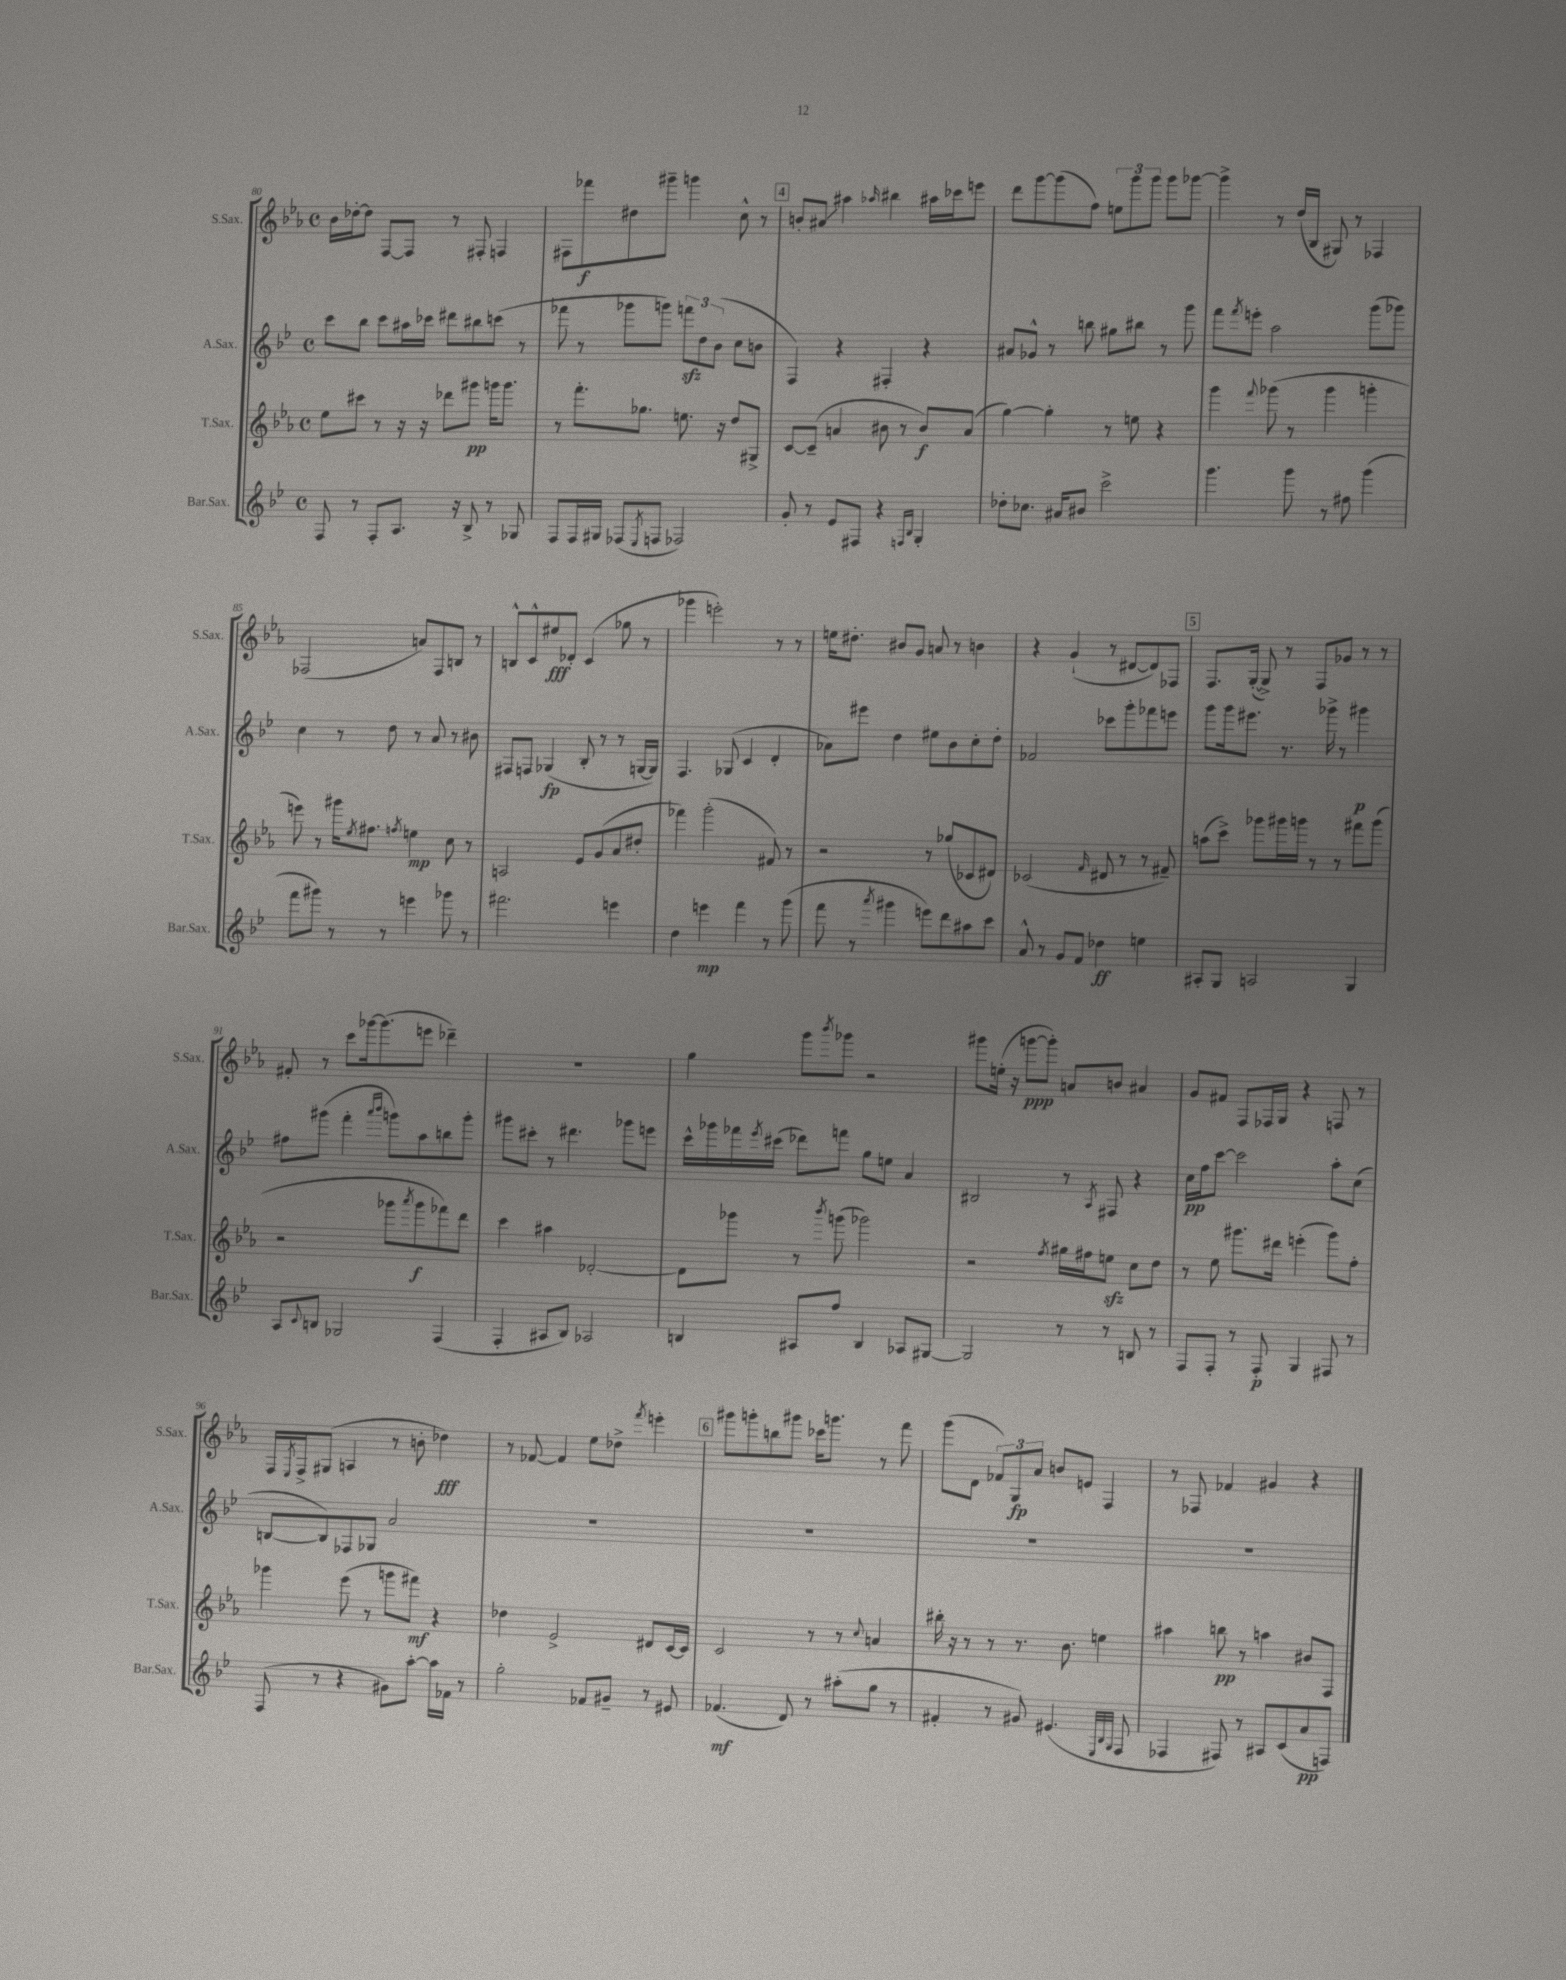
<<
\new StaffGroup <<
\new Staff = "s0" \with { instrumentName = "S.Sax." shortInstrumentName = "S.Sax." } {
    \clef treble \key ees \major \defaultTimeSignature \time 4/4
    bes'16 des''16~-. des''8 f8~ f8 r8 fis8-. f4 |
    fis8 fes'''8\f dis''8 gis'''8-- g'''4 c''8-^ r8 |
    \mark \markup { \box "4" } b'8-. ais'8\glissando ais''4 \grace { aes''16 } bis''4 ais''16 ces'''16 e'''8 |
    d'''8 g'''8~ g'''8( f''8) \tuplet 3/2 { e''8 g'''8 g'''8 } g'''8 ges'''8~ |
    ges'''4-> r8 d''16( bes16 gis8) r8 fes4 |
    fes2( a'8) fes8 b8 r8 |
    b8-^ c'8-^ eis''8\fff des'8-. c'4( ges''8 r8 |
    ges'''4 e'''2-.) r8 r8 |
    e''16 dis''8.-. bis'8 g'8 a'8 r8 b'4 |
    r4 g'4-!( r8 dis'8~ dis'8) fes8 |
    \mark \markup { \box "5" } f8. g16~-.( g8->) r8 f8 ges'8 r8 r8 |
    fis'8-. r8 c'''8 ges'''16~ ges'''8.( e'''8 des'''4--) |
    R1 |
    g''4 g'''8 \acciaccatura { bes'''8 } ges'''8 r2 |
    gis'''8 e''16-.( r16 g'''8~\ppp g'''8-.) a'8 b'8 ais'4 |
    g'8 fis'8 f8 fes16 g16 r4 f8 r8 |
    f16 \acciaccatura { ees8 } f16-> gis8( a4 r8 b'8-. des''4\fff) |
    r8 fes'8~ fes'4 ees''8 des''8-> \acciaccatura { f'''8 } e'''4-. |
    \mark \markup { \box "6" } gis'''8 g'''8-. b''8 gis'''8 ces'''16 g'''8. r8 f'''8 |
    g'''8( d'8 \tuplet 3/2 { fes'8) g8\fp aes'8 } b'8 e'8 f4 |
    r8 fes8 fes'4 gis'4 r4 \bar "|." |
}
\new Staff = "s1" \with { instrumentName = "A.Sax." shortInstrumentName = "A.Sax." } {
    \clef treble \key bes \major \defaultTimeSignature \time 4/4
    c'''8 bes''8 c'''8 ais''16 ces'''16 dis'''8 bis''8 c'''8( r8 |
    fes'''8 r8 ges'''8 g'''8) \tuplet 3/2 { f'''8\sfz d''8 bes'8( } c''8 b'8 |
    \mark \markup { \box "4" } f4) r4 fis4-. r4 |
    ais'8 ges'8-^ r8 b''8 gis''8 bis''8 r8 g'''8 |
    f'''8 \acciaccatura { f'''8 } e'''8-. a''2 g'''8( ges'''8) |
    c''4 r8 d''8 r8 a'8 r8 bis'8 |
    fis8 f8 ges4\fp( bes8-. r8 r8 g16~ g16) |
    f4. ges8( c'4 d'4-. |
    aes'8) eis'''8 d''4 eis''8 bes'8 c''8-. d''8-. |
    fes'2 ces'''8 g'''8-. fes'''8 e'''8 |
    \mark \markup { \box "5" } g'''8 g'''16 eis'''8. r8. ges'''16-> r8 gis'''4\p |
    fis''8 gis'''8( f'''4-. \grace { a'''16 bes'''16 } g'''8) a''8 b''8 g'''8-. |
    gis'''8 cis'''8-. r8 dis'''4. ges'''8 e'''8 |
    c'''16-^ ges'''16 fes'''16 \acciaccatura { ees'''8 } cis'''16( des'''8) f'''8 g''8 e''8 a'4 |
    bis2 r8 \acciaccatura { a8 } fis8 r4 |
    c''16\pp f''16 c'''8~ c'''2 a''8-. c''8( |
    b8~ b8) fes8 ges8 a'2 |
    R1 |
    \mark \markup { \box "6" } R1 |
    R1 |
    R1 \bar "|." |
}
\new Staff = "s2" \with { instrumentName = "T.Sax." shortInstrumentName = "T.Sax." } {
    \clef treble \key ees \major \defaultTimeSignature \time 4/4
    ees''8 cis'''8 r8 r16 r16 des'''8 gis'''8\pp g'''16 g'''8. |
    r8 f'''8.-. ges''8. e''8. r16 d''8 gis8-> |
    \mark \markup { \box "4" } c'8~ c'8--( a'4 bis'8 r8 bis'8\f) a'8( |
    g''4~) g''4-. r8 e''8 r4 |
    g'''4 \appoggiatura { f'''8 } ges'''8( r8 ges'''4 g'''4-. |
    e'''8) r8 gis'''16 \acciaccatura { ees''8 } fis''8. \acciaccatura { f''8 } e''4\mp c''8 r8 |
    a2 ees'8 g'8( aes'8 dis''8-. |
    fes'''4) g'''2-.( fis'8) r8 |
    r2 r8 ges''8( ces'8 dis'8) |
    ces'2( \grace { f'16 } dis'8 r8 r8 fis'8--) |
    \mark \markup { \box "5" } a''8( c'''8->) ges'''8 gis'''16 g'''16 r8 r8 fis'''8 g'''8( |
    r2 ges'''8 \acciaccatura { aes'''8 } ges'''8\f fes'''8) d'''8 |
    c'''4 ais''4 des'2~-. |
    des'8 ges'''8 r8 \acciaccatura { bes'''8 } g'''8( ges'''2) |
    r2 \acciaccatura { f''8 } gis''16 fis''16 e''8\sfz c''8 d''8 |
    r8 ees''8 gis'''8. dis'''16 e'''4-.( gis'''8) f''8-. |
    ges'''4 ees'''8( r8 g'''8 fis'''8\mf) r4 |
    des''4 ees'2-> dis'8 c'16~ c'16 |
    \mark \markup { \box "6" } c'2 r8 r8 \appoggiatura { c''8 } a'4 |
    bis''16-. r16 r8 r8 r8. bes'8. e''4 |
    ais''4 b''8\pp r8 a''4 bis'8 f8 \bar "|." |
}
\new Staff = "s3" \with { instrumentName = "Bar.Sax." shortInstrumentName = "Bar.Sax." } {
    \clef treble \key bes \major \defaultTimeSignature \time 4/4
    f8 r8 f8-. a8. r16 bes8-> r8 ges8 |
    f8 f16 gis16 fes8( \acciaccatura { ees8 } f8 fes2) |
    \mark \markup { \box "4" } g'8-. r8 ees'8 fis8 r4 \grace { f16 bes16 } g4-. |
    des''8-. ces''8. ais'16 bis'8 c'''2-> |
    g'''4. g'''8 r8 fis''8 g'''4( |
    f'''8 gis'''8) r8 r8 e'''4 ges'''8 r8 |
    fis'''2. e'''4 |
    d''4 e'''4\mp f'''4 r8 g'''8( |
    f'''8 r8 \acciaccatura { a'''8 } gis'''4 e'''8) d'''8 ais''8 c'''8 |
    a'8-^ r8 g'8 f'8 des''4\ff e''4 |
    \mark \markup { \box "5" } ais8-. g8 a2 g4 |
    a8 \appoggiatura { c'8 } b8 ges2 f4( |
    f4-. ais8 bes8) aes2 |
    b4 ais8 f''8 b4 aes8 gis8~ |
    gis2 r8 r8 b8 r8 |
    f8 f8-. r8 f8-.\p g4 fis8 r8 |
    f8( r8 r4 gis'8) a''8~-. a''16 fes'16 r8 |
    g''2-. fes'8 gis'8-- r8 eis'8 |
    \mark \markup { \box "6" } fes'4.\mf( d'8) r8 ais''8-.( g''8 r8 |
    fis'4-. r8 gis'8) eis'4.( \grace { ees32 bes32 g32 } f8 |
    fes4 fis8) r8 ais8 c'8( a'8\pp f8) \bar "|." |
}
>>
>>
\layout { \context { \Score currentBarNumber = #80 } }
